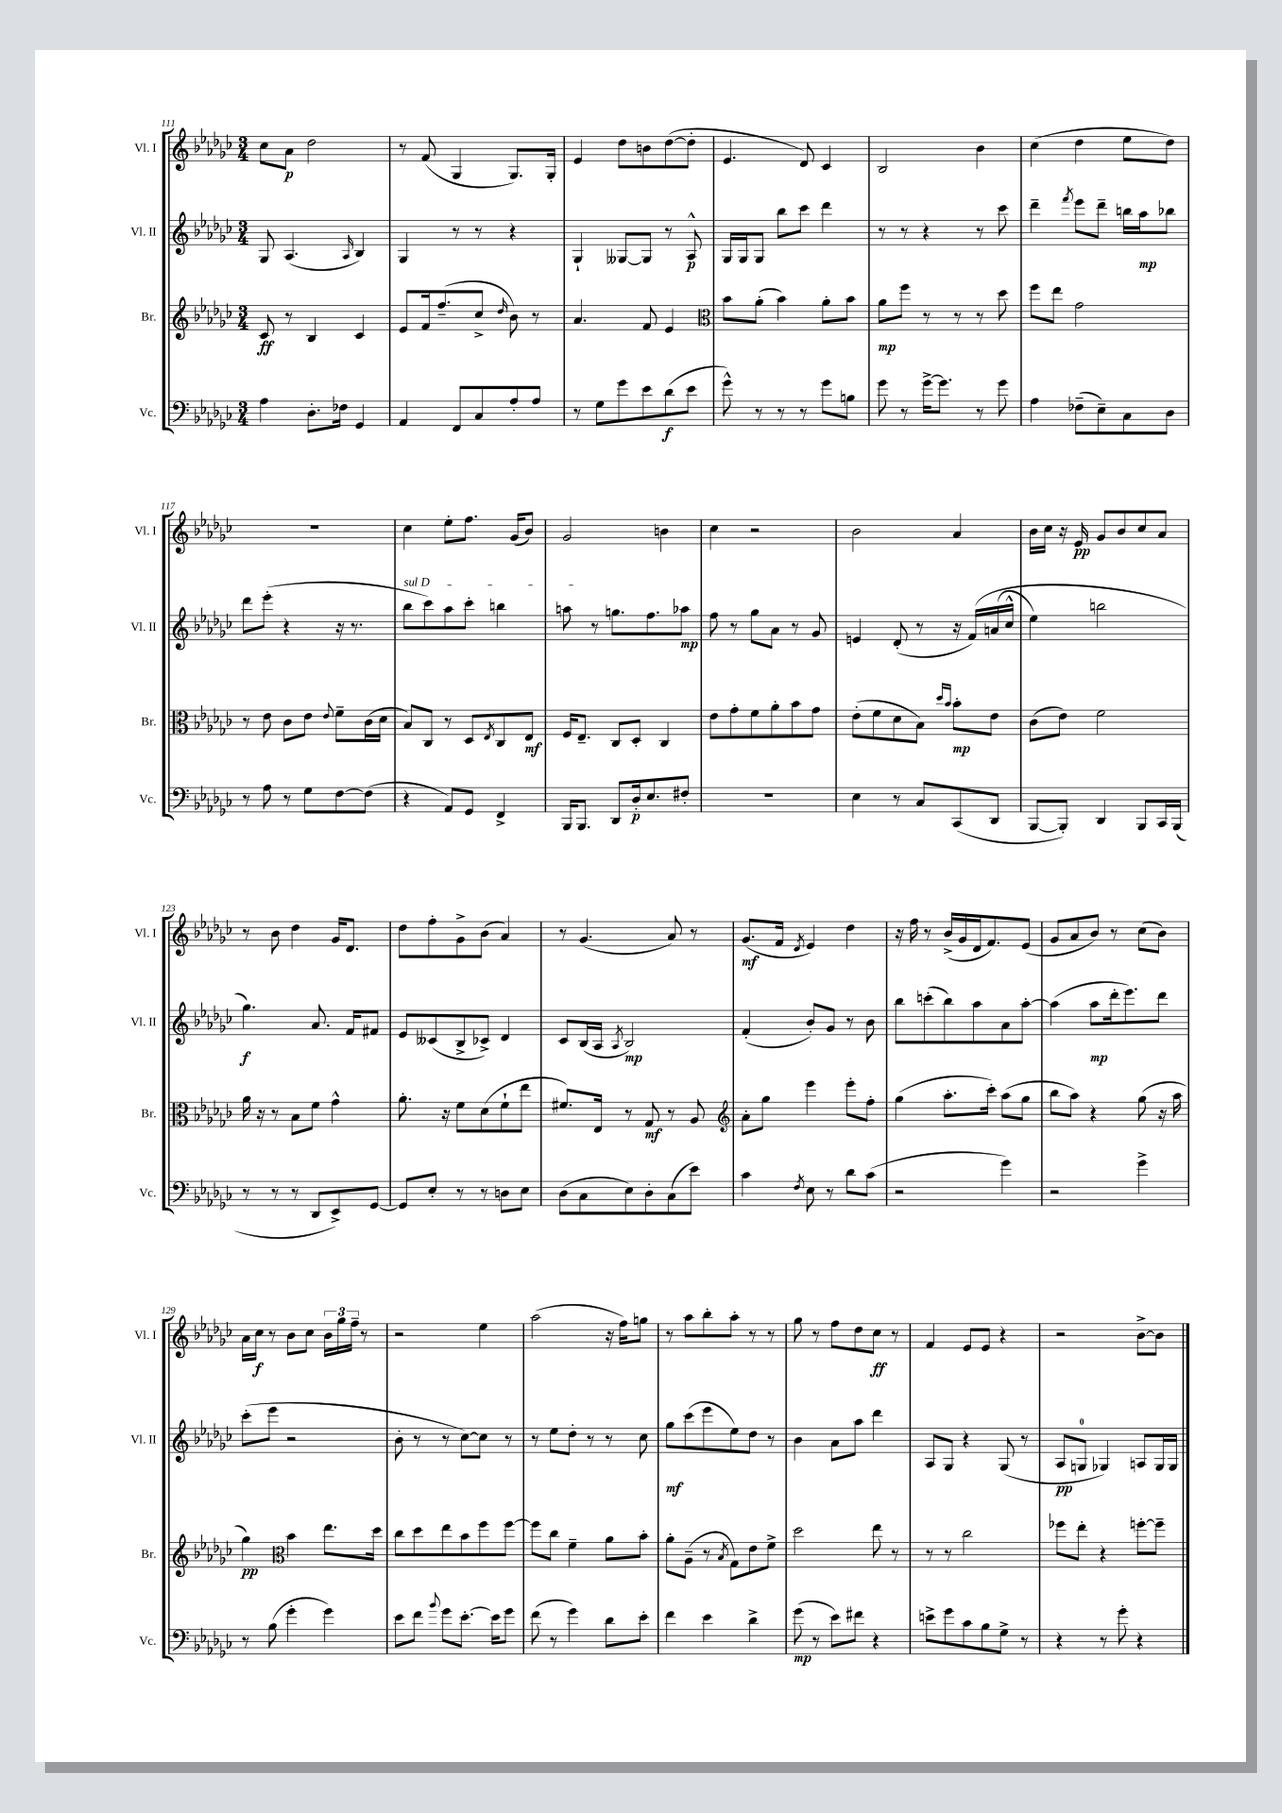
<<
\new StaffGroup <<
\new Staff = "s0" \with { instrumentName = "Vl. I" shortInstrumentName = "Vl. I" } {
    \clef treble \key ges \major \numericTimeSignature \time 3/4
    ces''8 aes'8\p des''2 |
    r8 f'8( ges4 ges8.) ges16-. |
    ees'4 des''8 b'8 des''8~( des''8-. |
    ees'4. des'8) ces'4 |
    bes2 bes'4 |
    ces''4( des''4 ees''8 des''8) |
    R2. |
    ces''4 ees''8-. f''8. ges'16( bes'8) |
    ges'2 b'4 |
    ces''4 r2 |
    bes'2 aes'4 |
    bes'16 ces''16 r16 ees'16\pp ges'8 bes'8 ces''8 aes'8 |
    r8 bes'8 des''4 ges'16 des'8. |
    des''8 f''8-. ges'8-> bes'8( aes'4) |
    r8 ges'4.( aes'8) r8 |
    ges'8.\mf( f'16 \acciaccatura { des'8 } ees'4) des''4 |
    r16 f''16 r8 bes'16->( ges'16 des'16 f'8.) ees'8( |
    ges'8 aes'8 bes'8) r8 ces''8( bes'8) |
    aes'16 ces''16\f r8 bes'8 ces''8 \tuplet 3/2 { bes'16 ges''16 f''16-- } r8 |
    r2 ees''4 |
    aes''2( r16 f''16) g''8 |
    r8 aes''8 bes''8-. aes''8-. r8 r8 |
    ges''8 r8 f''8 des''8 ces''8\ff r8 |
    f'4 ees'8 ees'8 r4 |
    r2 bes'8~-> bes'8 \bar "|." |
}
\new Staff = "s1" \with { instrumentName = "Vl. II" shortInstrumentName = "Vl. II" } {
    \clef treble \key ges \major \numericTimeSignature \time 3/4
    ges8 aes4.( \grace { aes16 } bes4) |
    ges4 r8 r8 r4 |
    ges4-! geses8~ geses8 r8 aes8-^\p |
    ges16 ges16 ges8 bes''8 ces'''8 des'''4 |
    r8 r8 r4 r8 ces'''8 |
    des'''4-- \acciaccatura { f'''8 } ees'''8 des'''8-- b''16 aes''16\mp bes''8 |
    des'''8 ees'''8-.( r4 r16 r8. |
    \once \override TextSpanner.bound-details.left.text = \markup { \italic "sul D" } bes''8\startTextSpan ces'''8) aes''8 ces'''8-. b''4 |
    a''8\stopTextSpan r8 g''8. f''8. aes''8\mp |
    f''8 r8 ges''8 aes'8 r8 ges'8 |
    e'4 des'8-.( r8 r16 f'16)\( a'16( ces''16-^ |
    ees''4) b''2 |
    ges''4.\f\) aes'8. f'16 fis'8 |
    ees'8 ceses'8( bes8-> ces'8->) des'4 |
    ces'8 bes16( aes16 \acciaccatura { aes8 } bes2\mp) |
    f'4-.( bes'8-.) ges'8 r8 bes'8 |
    bes''8 c'''8-.( bes''8) aes''8 aes'8 aes''8~-. |
    aes''4( aes''8\mp des'''16-. ees'''8.) des'''8 |
    ces'''8-.( ees'''8 r2 |
    bes'8-. r8 r8 ces''8~) ces''8 r8 |
    r8 ees''8 des''8-. r8 r8 ces''8 |
    ges''8\mf ces'''8( ees'''8 ees''8) des''8 r8 |
    bes'4 aes'8 aes''8 des'''4 |
    aes8 ges8 r4 ges8( r8 |
    aes8\pp g8-0 ges4) a8 ges16 ges16 \bar "|." |
}
\new Staff = "s2" \with { instrumentName = "Br." shortInstrumentName = "Br." } {
    \clef treble \key ges \major \numericTimeSignature \time 3/4
    ces'8\ff r8 bes4 ces'4 |
    ees'8 f'16 f''8.--( ces''8-> \grace { des''16 } bes'8) r8 |
    aes'4. f'8 ees'4 |
    \clef alto bes'8 aes'8-.( bes'4) aes'8-. bes'8 |
    aes'8\mp f''8 r8 r8 r8 des''8 |
    f''8 ees''8 ges'2 |
    r8 ees'8 ces'8 ees'8 \appoggiatura { ees'8 } f'8-- ces'16( des'16 |
    bes8) ces8 r8 des8 \acciaccatura { ees8 } ces8 ees8\mf |
    f16 ees8.-- ces8 des8-. ces4 |
    ees'8 ges'8-. f'8 aes'8-. bes'8 ges'8 |
    ees'8-.( f'8 des'8 bes8) \grace { des''16 bes'16 } bes'8-.\mp ees'8 |
    ces'8( ees'8) f'2 |
    aes'16 r16 r8 bes8 f'8 ges'4-^ |
    aes'8.-. r16 f'8 des'8( f'8-! ees''8 |
    fis'8.) ees16 r8 ges8\mf r8 aes8 |
    \clef treble aes'8-. ges''8 ees'''4 ees'''8-. f''8-. |
    ges''4( aes''8.-. ces'''16-.) aes''8( ges''8 |
    bes''8 aes''8) r4 ges''8( r16 aes''16 |
    ges''4\pp) \clef alto bes'4 ees''8. des''16 |
    ces''8 des''8 ees''8 bes'8 f''8 f''8~ |
    f''8 ces''8 f'4-- aes'8 bes'8-. |
    aes'8-. aes8--( r8 \acciaccatura { bes8 } ges8) ees'8 f'8-> |
    des''2 ees''8 r8 |
    r8 r8 ces''2 |
    fes''8 ees''8-. r4 f''8~-. f''8-- \bar "|." |
}
\new Staff = "s3" \with { instrumentName = "Vc." shortInstrumentName = "Vc." } {
    \clef bass \key ges \major \numericTimeSignature \time 3/4
    aes4 des8.-. fes16 ges,4 |
    aes,4 f,8 ces8 aes8-. aes8 |
    r8 ges8 ges'8 ees'8 des'8\f( ees'8 |
    ges'8-^) r8 r8 r8 ges'8 b8 |
    ges'8 r8 ges'16~-> ges'8. r8 ges'8 |
    aes4 fes8--( ees8--) ces8 des8 |
    r8 aes8 r8 ges8 f8~ f8( |
    r4 aes,8) ges,8 f,4-> |
    bes,,16 bes,,8. des,8 des16-.\p ees8. fis8-. |
    R2. |
    ees4 r8 ces8 ces,8( des,8 |
    bes,,8~ bes,,8-.) des,4 bes,,8 ces,16 bes,,16( |
    r8 r8 r8 des,8 ees,8->) ges,8~ |
    ges,8 ees8-. r8 r8 d8 ees8 |
    des8( ces8 ees8) des8-. ces8( ees'8) |
    ces'4 \acciaccatura { f8 } ees8 r8 des'8 ces'8( |
    r2 ges'4) |
    r2 ges'4-> |
    r8 bes8( ges'4-. ges'4) |
    ees'8 f'8 \appoggiatura { bes'8 } ges'8 ees'8.~-. ees'16 ges'8 |
    f'8( r8 ges'4) des'8 ees'8-. |
    f'4 ees'4 des'4-> |
    ges'8\mp( r8 ees'8) fis'8 r4 |
    e'8-> ges'8 ces'8 bes8 ges8-> r8 |
    r4 r8 ges'8-. r4 \bar "|." |
}
>>
>>
\layout { \context { \Score currentBarNumber = #111 } }
